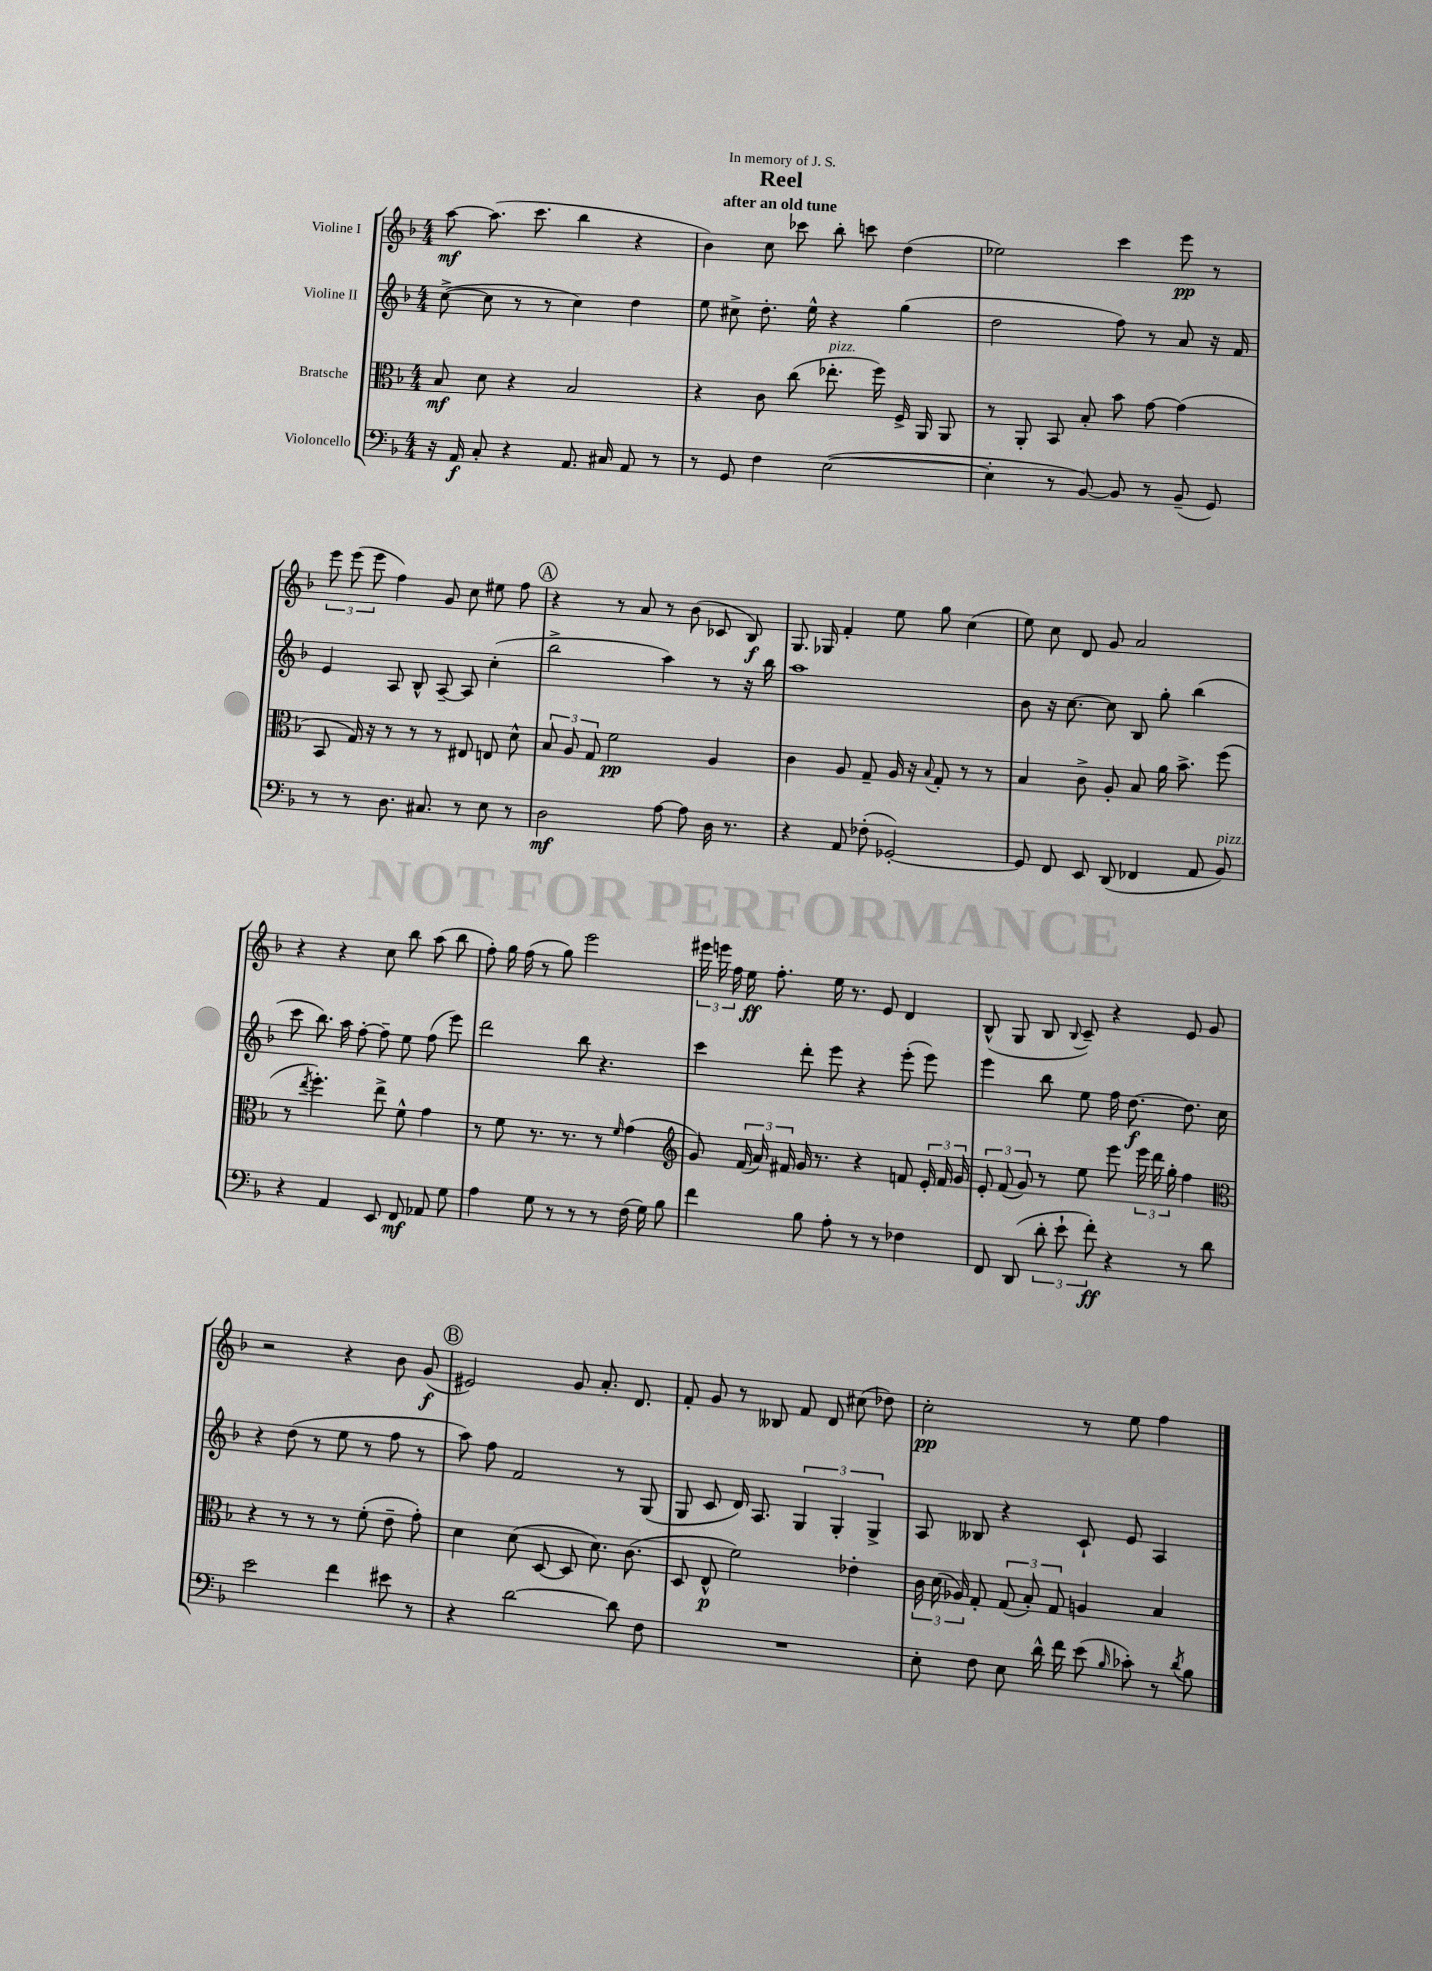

**kern	**kern	**kern	**kern
*staff4	*staff3	*staff2	*staff1
*clefF4	*clefC3	*clefG2	*clefG2
*k[b-]	*k[b-]	*k[b-]	*k[b-]
*M4/4	*M4/4	*M4/4	*M4/4
16r	8B-/	([8cc^\	[8aa\
16AA/	.	.	.
8C'/	8d\	8cc\]	(8.aa\]
4r	4r	8r	.
.	.	.	8.ccc\
.	.	8r	.
8.AA/	2B-/	4cc\)	4bb-\
16C#/	.	.	.
8AA/	.	4dd\	4r
8r	.	.	.
=	=	=	=
8r	4r	8ee\	4b-\)
8GG/	.	8cc#^\	.
4F\	8c\	8.dd'\	8cc\
.	(8cc\	.	8ccc-\
.	.	16ee^^\	.
([2E\	8.ee-'\	4r	8bb-'\
.	.	.	8ccc\
.	16ff\)	.	.
.	16F^/	(4gg\	(4dd\
.	16AA/	.	.
.	8AA/	.	.
=	=	=	=
4E'\]	8r	2dd\	2ee-\)
.	8AA'/	.	.
8r	8BB-/	.	.
[8BB-/)	8B-'/	.	.
8BB-/]	8b-\	8ff\)	4ccc\
8r	[8g\	8r	.
(8BB-~/	(4g\]	8a/	8eee\
8GG/)	.	16r	8r
.	.	16f/	.
=	=	=	=
8r	8BB-/	4e/	12eee\
.	.	.	(12eee\
8r	16G/)	.	.
.	.	.	12eee\
.	16r	.	.
8.D\	8r	8A/	4ff\)
.	8r	8B-^^/	.
8.C#/	.	.	.
.	8r	[8A~/	8g/
8r	8E#/	8A/]	8cc\
8E\	8E/	(4cc'\	8ee#\
8r	8d^^\	.	8ff\
=	=	=	=
2D\	12B-/	2bb-^\	4r
.	12A/	.	.
.	12G/	.	.
.	2f\	.	8r
.	.	.	8a/
[8A\	.	4aa\)	8r
8A\]	.	.	(8b-\
16D\	4A/	8r	8c-/
8.r	.	.	.
.	.	16r	8B-/)
.	.	16bb-\	.
=	=	=	=
4r	4c\	1aa	8.G/
.	.	.	16G-/
8AA/	8A/	.	4f'/
(8F-'\	8G~/	.	.
[2GG-'/)	16A/	.	8ee\
.	16r	.	.
.	8qqB-/	.	.
.	8G'/	.	8gg\
.	8r	.	(4cc\
.	8r	.	.
=	=	=	=
8GG-/]	4B-/	8b-\	8ee\)
8FF/	.	16r	8cc\
.	.	[8.cc\	.
8EE/	8c^\	.	8d/
(8DD/	8A'/	8cc\]	8g/
4FF-/	8B-/	8B-/	2a/
.	16a\	8gg'\	.
.	8.b-^\	.	.
8AA/	.	(4bb-\	.
8BB-/)	(8ff\	.	.
=	=	=	=
4r	8r	8ccc\	4r
.	8qee/	.	.
.	4.ff'\)	8.bb-\)	.
4AA/	.	.	4r
.	.	16aa\	.
.	.	[8ff'\	.
8EE/	8ee^\	8ff~\]	8cc\
8FF/	8f^^\	8ee\	8bb-\
8AA-/	4g\	(8ff\	(8aa\
8G\	.	8eee\)	8bb-\
=	=	=	=
4A\	8r	2ddd\	8ff'\)
.	8f\	.	16gg\
.	.	.	(16ff\
8G\	8.r	.	8r
8r	.	.	8gg\)
.	8.r	.	.
8r	.	8bb-\	2eee\
8r	8r	4.r	.
.	16qqf/	.	.
(16F\	(4g\	.	.
16G\)	.	.	.
8B-\	.	.	.
=	=	=	=
*	*clefG2	*	*
4f\	8g/)	4ccc\	24eee#\
.	.	.	24eee\
.	.	.	24ff\
.	(24f/	.	16ee\
.	24a/)	.	.
.	.	.	8.ff'\
.	24f#/	.	.
8B-\	16g/	8ddd'\	.
.	8.r	.	.
8A'\	.	8eee\	16ee\
.	.	.	8.r
8r	4r	4r	.
8r	.	.	8e/
4F-\	8f/	(8eee'\	4d/
.	24e'/	8eee\)	.
.	24f/	.	.
.	24g/	.	.
=	=	=	=
8FF/	12e'/	4eee\	(8B-^^/
.	(12f/	.	.
(8DD/	.	.	8G/
.	12g/)	.	.
12d'\	8r	8bb-\	8B-/
12e`\	.	.	.
.	.	.	8qqB-/
.	8ee\	8ee\	8c~/)
12f'\)	.	.	.
4r	8eee\	16ff\	4r
.	.	[8.dd\	.
.	24eee\	.	.
.	24ddd\	.	.
.	24gg'\	.	.
8r	4ff\	8.dd\]	8e/
8d\	.	.	8g/
.	.	16cc\	.
=	=	=	=
*	*clefC3	*	*
2e\	4r	4r	2r
.	8r	(8dd\	.
.	8r	8r	.
4f\	8r	8ee\	4r
.	(8f'\	8r	.
8e#\	8e~\	8ff\	8b-\
8r	8g'\)	8r	(8g/
=	=	=	=
4r	4d\	8aa\)	2e#/)
.	.	8ff\	.
[2d\	(8d\	2f/	.
.	[8D/	.	.
.	8D/]	.	8g/
.	8.d\)	.	8.a'/
8d\]	.	8r	.
.	(8.c\	.	8.d/
8F\	.	(8G/	.
=	=	=	=
1r	8D/	8G/	8f'/
.	8E^^/	8c/	8g/
.	2f\)	16d/)	8r
.	.	8.A/	.
.	.	.	8B--/
.	.	6G/	8f/
.	.	.	8d/
.	.	6G'/	.
.	4e-'\	.	(8cc#\
.	.	6G^/	.
.	.	.	8dd-\)
=	=	=	=
8E'\	24c\	8A/	2cc'\
.	(24d\	.	.
.	24A-/)	.	.
8F\	8G'/	8B--/	.
8E\	(12G/	4r	.
.	12B-'/)	.	.
16d^^\	.	.	.
.	12G/	.	.
16f\	.	.	.
(8e\	4A/	8c`/	8r
16qqB-/	.	.	.
8c-'\)	.	8e/	8ee\
8r	4B-/	4A/	4ff\
8qd/	.	.	.
8B-\	.	.	.
==	==	==	==
*-	*-	*-	*-
